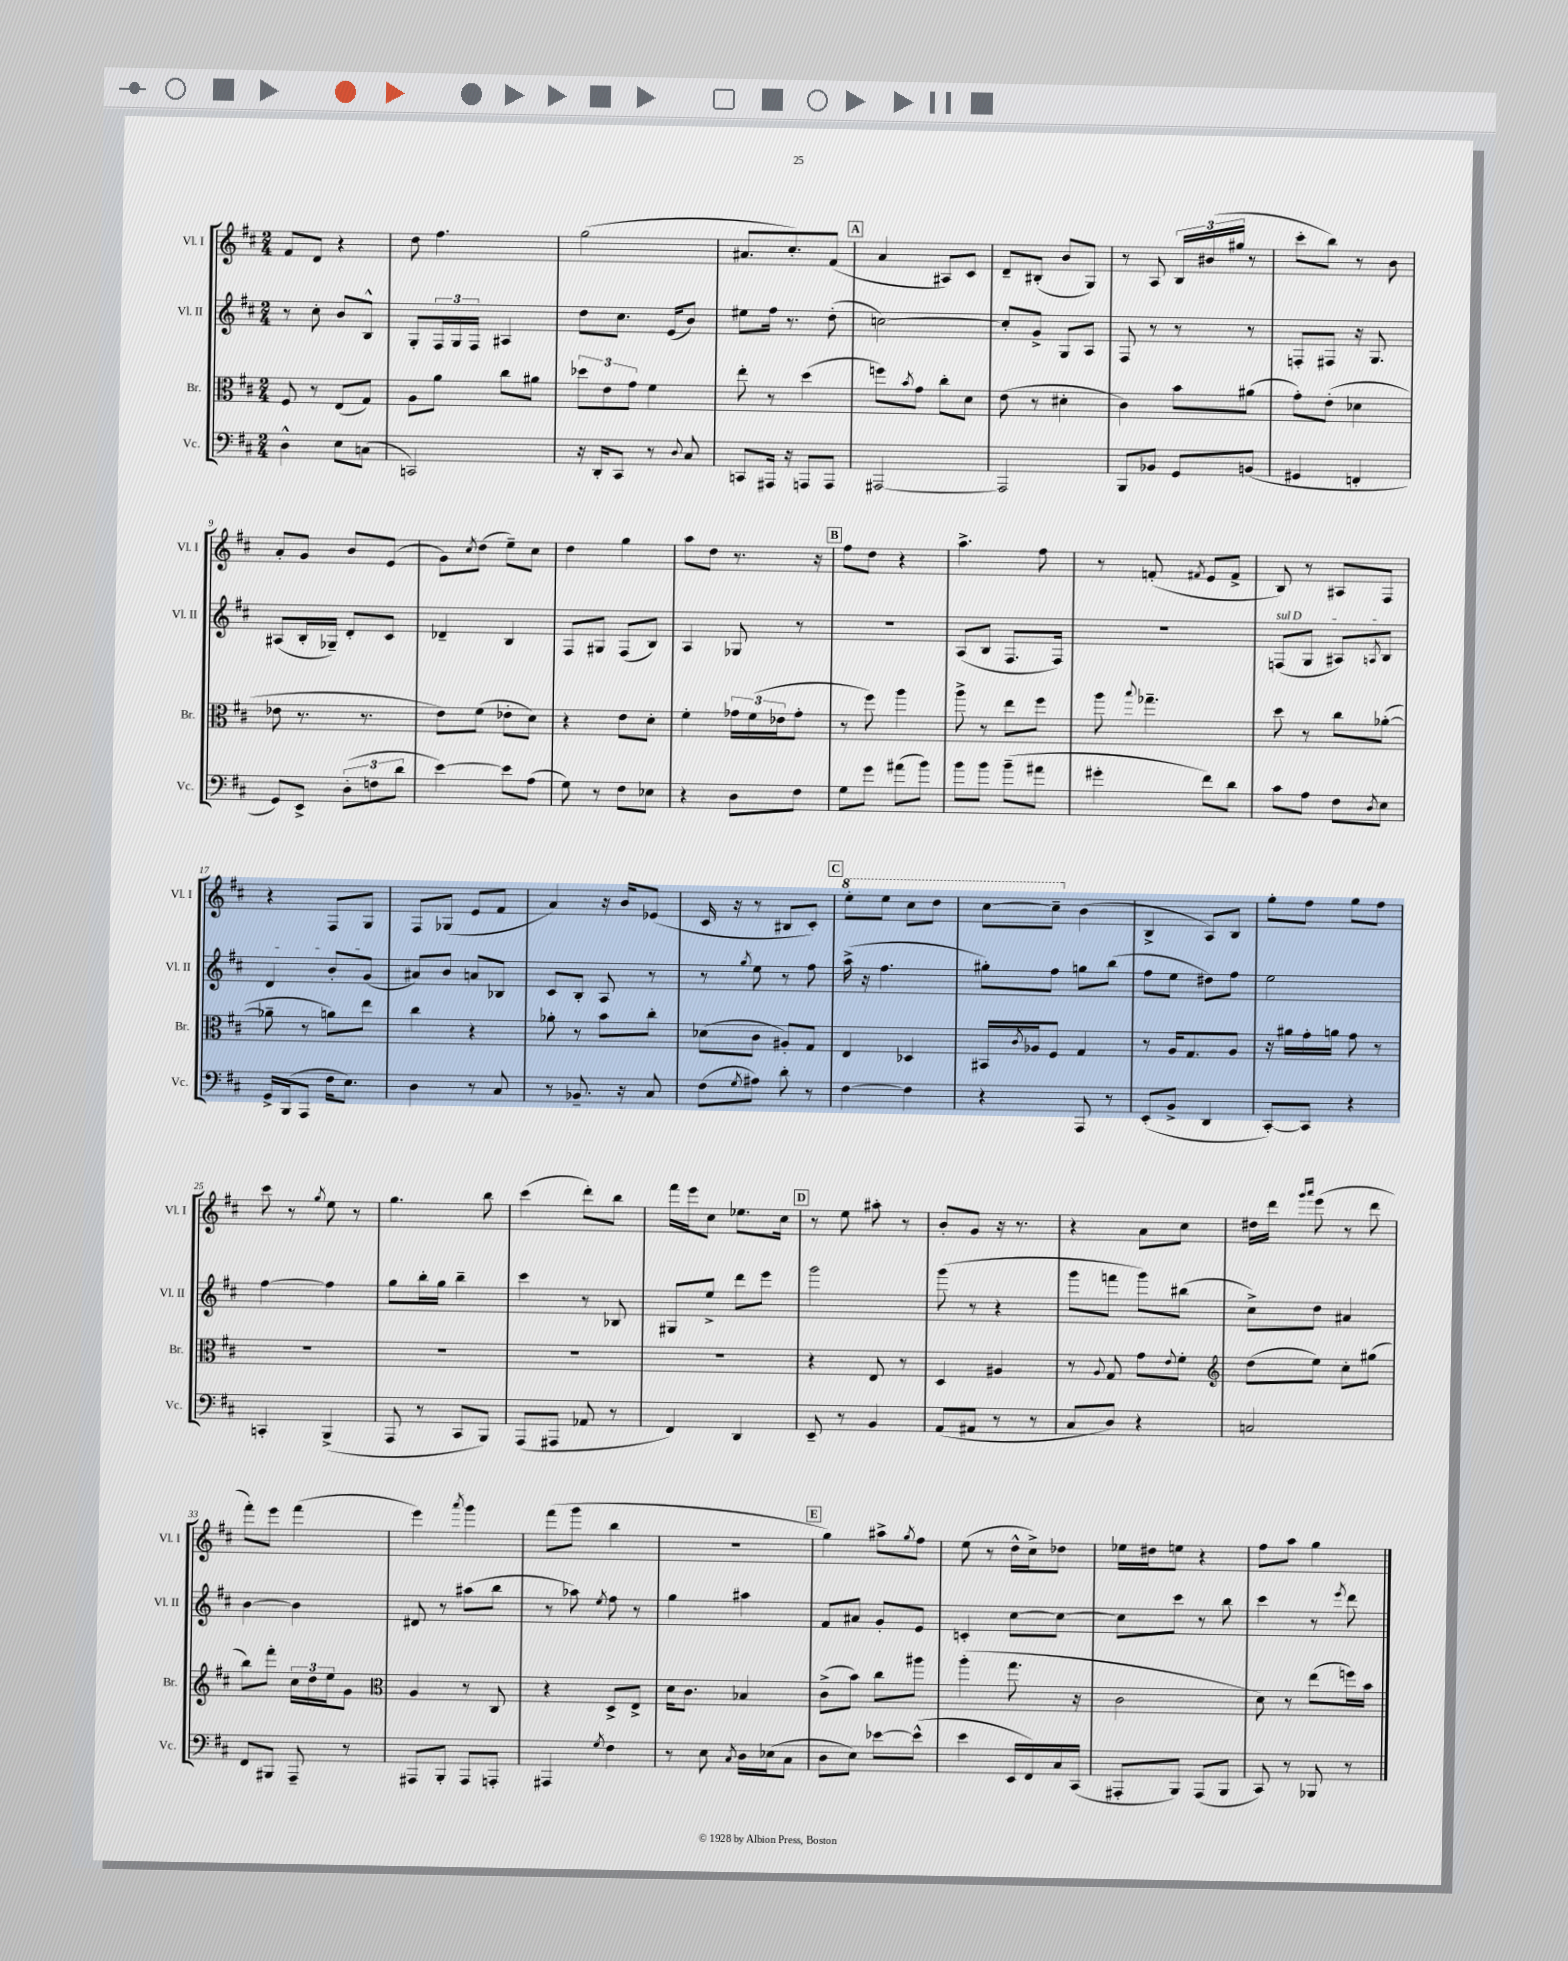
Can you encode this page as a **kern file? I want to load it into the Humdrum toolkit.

**kern	**kern	**kern	**kern
*staff4	*staff3	*staff2	*staff1
*clefF4	*clefC3	*clefG2	*clefG2
*k[f#c#]	*k[f#c#]	*k[f#c#]	*k[f#c#]
*M2/4	*M2/4	*M2/4	*M2/4
4D^^\	8F#/	8r	8f#/L
.	8r	8cc#'\	8d/J
8E\L	(8E/L	8b/L	4r
(8C\J	8G/J)	8B^^/J	.
=	=	=	=
2CC/)	8A\L	8G'/L	8dd\
.	8a\J	24F#/L	4.ff#\
.	.	24G/	.
.	.	24F#/JJ	.
.	8cc#\L	4A#/	.
.	8a#\J	.	.
=	=	=	=
16r	12dd-\L	8dd\L	(2gg\
16DD'/LK	.	.	.
.	12e\	.	.
8CC#/J	.	8.cc#\J	.
.	12g\J	.	.
8r	4f#\	.	.
.	.	(16e/LK	.
8qqD/	.	.	.
8C#/	.	8b/J)	.
=	=	=	=
8CC/L	8ee'\	8ee#\L	8.a#/L
16AAA#/Jk	8r	16ff#\Jk	.
16r	.	8.r	8.cc#'/)
8AAA/L	(4dd\	.	.
8AAA/J	.	(8dd'\	(8f#/J
=	=	=	=
[2AAA#/	8ff\L)	[2cc\)	4a/
.	8qb/	.	.
.	8g\J	.	.
.	8cc#'\L	.	8A#/L)
.	8d\J	.	8c#/J
=	=	=	=
2AAA#/]	(8e\	8cc'/]L	8d~/L
.	8r	8g^/J	(8B#'/J
.	4d#'\	8G/L	8b/L
.	.	8A/J	8G/J)
=	=	=	=
8BBB/L	4c#\)	8F#/	8r
8BB-/J	.	8r	8A/
8GG/L	8b\L	8r	24B/LL
.	.	.	(24b#/
.	.	.	24gg#/JJ
(8BB/J	(8a#\J	8r	8r
=	=	=	=
4GG#/	8g'\L)	8F'/L	8ccc#'\L
.	(8e'\J	8F#/J	8bb\J)
4FF'/	4d-\	16r	8r
.	.	8.G/	.
.	.	.	8b\
=	=	=	=
8GG/L)	8e-\	(8A#/L	8a'/L
8EE^/J	8.r	16B'/L	8g/J
.	.	16G-~/JJ)	.
(12D'\L	.	8d'/L	8b/L
.	8.r	.	.
12F\	.	.	.
.	.	8c#/J	(8e/J
12d\J	.	.	.
=	=	=	=
[4e\)	8e\L)	4d-~/	8g\L)
.	.	.	8qcc#/
.	(8f#\J	.	(8dd\J
8e\]L	8e-'\L	4B/	8ee~\L)
(8A\J	8d\J)	.	8cc#\J
=	=	=	=
8G\)	4r	8F#/L	4dd\
8r	.	8G#/J	.
8F#\L	8e\L	(8F#/L	4gg\
8E-\J	8d'\J	8B/J)	.
=	=	=	=
4r	4f#'\	4A/	8aa\L
.	.	.	8dd\J
8D\L	24g-\LL	8G-/	8.r
.	(24f#\	.	.
.	24e-\J	.	.
8F#\J	8g-'\J	8r	.
.	.	.	16r
=	=	=	=
8G\L	8r	2r	8ff#\L
8g\J	8ff#\)	.	8dd\J
(8a#\L	4aa\	.	4r
8b\J)	.	.	.
=	=	=	=
8b\L	8aa^\	(8A/L	4.aa^\
8b\J	8r	8B/J	.
(8b~\L	8ee\L	8.F#/L	.
8a#\J	8ff#\J	.	8ff#\
.	.	16F#/Jk)	.
=	=	=	=
4g#'\	8aa\	2r	8r
.	8qqbb/	.	.
.	4.gg-~\	.	(8f'/
.	.	.	8qf#/
8f#\L)	.	.	8e/L
8d\J	.	.	8f#^/J
=	=	=	=
8c#\L	8dd\	(8F/L	8B/)
8A\J	8r	8G/J	8r
8F#\L	8cc#\L	8A#/L)	8A#/L
8qD/	.	8qA/	.
8E\J	([8a-'\J	8B/J	8F#/J
=	=	=	=
16GG^/LL	8a-~\]	4d/	4r
(16BBB/J	.	.	.
8AAA/J	8r	.	.
16F#\LK	8a\L)	8b'/L	8F#/L
8.E\J)	.	.	.
.	8ee\J	(8g/J	8G/J
=	=	=	=
4D\	4cc#\	8a#/L)	8F#/L
.	.	8b/J	(8G-/J
8r	4r	8a/L	8e/L
8C#/	.	8B-/J	8f#/J
=	=	=	=
8r	8a-'\	8c#/L	4a/)
8.BB-~/	8r	8B'/J	.
.	8b\L	8A/	16r
16r	.	.	16b/LK
8C#/	8cc#'\J	8r	(8e-/J
=	=	=	=
(8F#\L	(8d-\L	8r	16c#/
.	.	.	16r
8qG/	.	8qgg/	.
8A#\J)	8c#\J	8ee\	8r
8d'\	8A#'/L)	8r	8B#/L
8r	8G/J	8ff#\	8c#'/J)
=	=	=	=
[4F#\	4E/	(16aa^\	8eee'\L
.	.	16r	.
.	.	4.ff#\	8eee\J
4F#\]	4D-/	.	8ccc#\L
.	.	.	8ddd\J
=	=	=	=
4r	16BB#/LL	8gg#'\L)	[8ccc#\L
.	8qc#/	.	.
.	16A-/J	.	.
.	8F#/J	8ff#\J	8ccc#~\]J
8AAA/	4G/	8gg\L	(4b\
8r	.	(8bb\J	.
=	=	=	=
(8EE'/L	8r	8ff#\L	4B^/
8BB^/J	16A/LK	8ee\J	.
.	8.G/	.	.
4DD/	.	8dd#\L)	8A/L)
.	8A/J	8ff#\J	8B/J
=	=	=	=
[8CC#'/L)	16r	2ee\	8gg'\L
.	16a#\LL	.	.
8CC#/]J	16g'\	.	8ff#\J
.	16a\JJ	.	.
4r	8g\	.	8gg\L
.	8r	.	8ff#\J
=	=	=	=
4CC'/	2r	[4ff#\	8ccc#\
.	.	.	8r
.	.	.	8qgg/
(4BBB^/	.	4ff#\]	8ee\
.	.	.	8r
=	=	=	=
8AAA/	2r	8gg\L	4.gg\
8r	.	16bb'\L	.
.	.	16gg\JJ	.
8CC#/L	.	4bb~\	.
8BBB/J)	.	.	8bb\
=	=	=	=
(8AAA/L	2r	4ccc#\	(4ccc#\
8AAA#/J	.	.	.
8AA-/	.	8r	8ddd'\L)
8r	.	8B-/	8bb\J
=	=	=	=
4FF#/)	2r	8G#/L	16fff#\LL
.	.	.	16eee\J
.	.	8ee^/J	8cc#\J
4DD/	.	8ddd\L	8.ee-\L
.	.	8eee\J	.
.	.	.	16cc#\Jk
=	=	=	=
8EE~/	4r	2ggg\	8r
8r	.	.	8ee\
4BB/	8E/	.	8aa#'\
.	8r	.	8r
=	=	=	=
(8AA/L	4D/	(8ggg\	8b'/L
8AA#/J	.	8r	8g/J
8r	4A#/	4r	16r
.	.	.	8.r
8r	.	.	.
=	=	=	=
8C#/L	8r	8ggg\L	4r
.	8qqA/	.	.
8D/J)	8G/	8fff\J	.
4r	8g\L	8ggg\L)	8a\L
.	8qqe/	.	.
.	8f#'\J	(8bb#\J	8cc#\J
=	=	=	=
*	*clefG2	*	*
2C/	(8dd\L	8cc#^\L)	16dd#\LL
.	.	.	16ddd\JJ
.	.	.	16qqggg/LL
.	.	.	16qqaaa/JJ
.	8ee\J)	8dd\J	(8eee\
.	8cc#'\L	4a#/	8r
.	(8gg#\J	.	8ddd\
=	=	=	=
8FF#/L	8bb\L)	[4b\	8fff#'\L)
8BBB#/J	8fff#'\J	.	8eee\J
8AAA~/	24cc#\LL	4b\]	(4fff#\
.	24dd\	.	.
.	24ee\J	.	.
8r	8g\J	.	.
=	=	=	=
*	*clefC3	*	*
8AAA#/L	4A/	8d#/	4eee\)
8BBB'/J	.	8r	.
.	.	.	8qaaa/
8AAA#/L	8r	(8aa#\L	4ggg\
8AAA'/J	8C#/	8bb\J	.
=	=	=	=
4AAA#/	4r	8r	(8fff#\L
.	.	8aa-\)	8ggg\J
8qG/	.	8qee/	.
4F#\	8D^/L	8ff#\	4bb\
.	8E^/J	8r	.
=	=	=	=
8r	16d\LK	4gg\	2r
.	8.c#\J	.	.
8E\	.	.	.
8qC#/	.	.	.
16D\LL	4B-/	4aa#\	.
(16E-\J	.	.	.
8C#\J	.	.	.
=	=	=	=
8D\L	(8c#^\L	8f#/L	4gg\)
8E\J)	8b\J)	8a#/J	.
[8e-\L	8cc#\L	8g'/L	8aa#^\L
.	.	.	8qgg/
(8e-^^\]J	8aa#\J	8e/J	8ff#\J
=	=	=	=
4e\	(4aa'\	4c'/	(8ee\
.	.	.	8r
16EE/LL	8.gg\	[8cc#\L	16dd^^\LL
16FF#/)	.	.	16cc#^\J)
16C#/	.	8cc#\_J	8dd-\J
(16CC#/JJ	16r	.	.
=	=	=	=
8AAA#'/L	2c#\	8cc#\]L	16ee-\LL
.	.	.	16dd#\J
8BBB/J)	.	8ccc#\J	8ee\J
(8AAA#/L	.	8r	4r
8BBB/J	.	8bb\	.
=	=	=	=
8CC#/)	8d\)	4ccc#\	8ff#\L
8r	8r	.	8aa\J
8BBB-/	(8ee\L	8r	4gg\
.	.	8qeee/	.
8r	16ff\L)	8ddd\	.
.	16b\JJ	.	.
==	==	==	==
*-	*-	*-	*-
